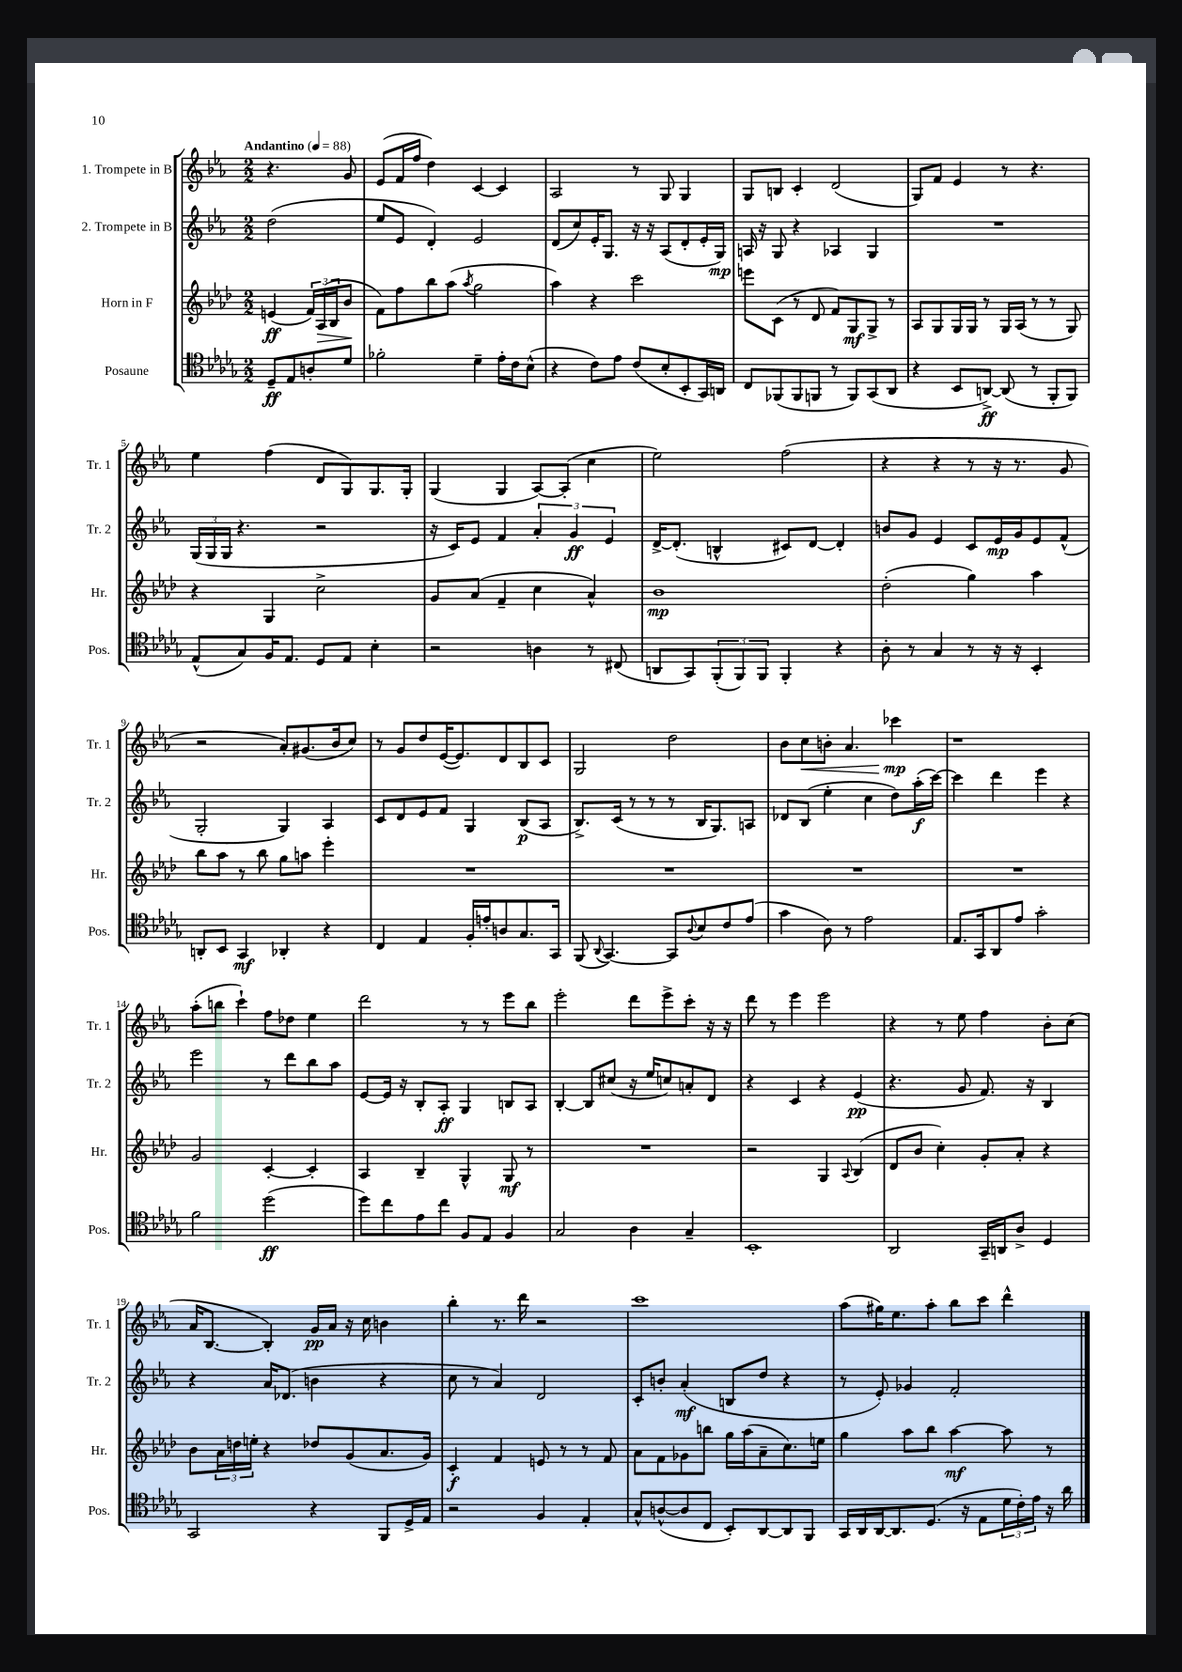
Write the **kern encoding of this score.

**kern	**kern	**kern	**kern
*staff4	*staff3	*staff2	*staff1
*clefC4	*clefG2	*clefG2	*clefG2
*k[b-e-a-d-g-]	*k[b-e-a-d-]	*k[b-e-a-]	*k[b-e-a-]
*M2/2	*M2/2	*M2/2	*M2/2
*MM88	*MM88	*MM88	*MM88
8D-~/L	(4e/	(2dd\	4.r
8E-/	.	.	.
8A'/	24f/LL)	.	.
.	(24A-/	.	.
.	24B-/J	.	.
8d-/J	8b-/J	.	8g/
=	=	=	=
2f-'\	8f\L)	8ee-/L	(8e-/L
.	8ff\	8e-/J	16f/L
.	.	.	16ff/JJ
.	8bb-\	4d'/)	4dd\)
.	(8aa-\J	.	.
.	8qaa-/	.	.
4d-~\	2gg\	2e-/	[4c/
16e-'\LL	.	.	4c/]
16c\J	.	.	.
(8B-^^\J	.	.	.
=	=	=	=
4r	4aa-\)	(8d/L	2A-/
.	.	8cc/)	.
8c\L)	4r	16e-'/K	.
.	.	8.G/J	.
8e-\J	.	.	.
(8c/L	2ccc\	16r	8r
.	.	16r	.
8B-'/	.	(8A-/L	8G/
8BB-'/	.	8d'/	4G/
16GG-/L)	.	16e-'/L	.
16AA/JJ	.	16G/JJ)	.
=	=	=	=
8C/L	8eee\L	16A/	8G/L
.	.	16r	.
(8FF-/	(8c\J	8G/	8B/J
8FF-/	8r	4r	4c'/
8FF/J	8d-/	.	.
8r	8f/L)	4A-/	(2d/
8FF/L)	8G/	.	.
(8GG-/	8G^/J	4G/	.
8AA-/J	8r	.	.
=	=	=	=
4r	8A-/L	1r	8G/L)
.	8G/	.	8f/J
8BB-/L	16G/L	.	4e-/
.	16G/JJ	.	.
[8AA^/J)	8r	.	.
(8AA/]	16G/LL	.	8r
.	(16A-/JJ	.	.
8r	8r	.	4.r
8FF'/L	8r	.	.
8FF/J)	8G/)	.	.
=	=	=	=
(8E-^^/L	4r	(24G/LL	4ee-\
.	.	24G/	.
.	.	24G/JJ	.
8G-/)	.	4.r	.
16F/K	4G/	.	(4ff\
8.E-/J	.	.	.
8D-/L	2cc^\	2r	8d/L
8E-/J	.	.	8G/)
4B-'\	.	.	8.G/
.	.	.	16G'/Jk
=	=	=	=
2r	8g/L	16r	(4G/
.	.	16c/LK)	.
.	(8a-/J	8e-/J	.
.	4f~/	4f/	4G/
4A\	4cc\	6a-'/	[8A-/L)
.	.	.	(8A-'/]J
.	.	6g/	.
8r	4a-^^/)	.	4cc\
.	.	6e-/	.
(8C#/	.	.	.
=	=	=	=
8AA/L	1b-	[16d^/LK	2ee-\)
.	.	(8.d'/]J	.
8GG-/)	.	.	.
(12FF'/	.	4B^^/	.
12FF/)	.	.	.
12FF/J	.	.	.
4FF'/	.	8c#/L)	(2ff\
.	.	[8d/J	.
4r	.	4d'/]	.
=	=	=	=
8A-'\	(2dd-'\	8b/L	4r
8r	.	8g/J	.
4G-/	.	4e-/	4r
8r	4gg\)	8c/L	8r
16r	.	16e-/L	16r
16r	.	16g/J	8.r
4BB-'/	4aa-\	8e-/	.
.	.	(8f^^/J	8g/
=	=	=	=
8AA'/L	8bb-\L	2G'/	2r
8BB-/J	8aa-\J	.	.
4GG-/	8r	.	.
.	8bb-\	.	.
4AA-'/	8gg\L	4G/)	8a-'/L)
.	8aa\J	.	(8.g#/
4r	4eee-'\	4A-/	.
.	.	.	16b-/k
.	.	.	8cc/J)
=	=	=	=
4C/	1r	8c/L	8r
.	.	8d/	8g/L
4E-/	.	8e-/	8dd/
.	.	8f/J	([16e-/K
.	.	.	8.e-/])
16F'/LL	.	4G/	.
16e'/J	.	.	.
8A/	.	.	8d/
8.G-/	.	(8B-/L	8B-/
.	.	8A-/J	8c/J
16GG-/Jk	.	.	.
=	=	=	=
(8FF/	1r	8.B-^/L)	2G/
8qqAA-/	.	.	.
[4.GG-/)	.	.	.
.	.	(16c/Jk	.
.	.	8r	.
.	.	8r	.
8GG-/]L	.	8r	2dd\
8qqA-/	.	.	.
8B-/	.	16B-/LK	.
.	.	8.G/)	.
8c/	.	.	.
(8e-/J	.	8A/J	.
=	=	=	=
4g-\	1r	8d-/L	8b-\L
.	.	(8B-/J	8cc\
8A-\)	.	4ee-'\	8b'\J
8r	.	.	4.a-/
2e-\	.	4cc\	.
.	.	8dd\L)	4ccc-\
.	.	(16aa-'\L	.
.	.	[16ccc\JJ)	.
=	=	=	=
8.E-/L	1r	4ccc\]	1r
16GG-/k	.	.	.
8AA-/	.	4ddd\	.
8e-/J	.	.	.
2g-'\	.	4eee-\	.
.	.	4r	.
=	=	=	=
2f\	2g/	2eee-\	(8aa-'\L
.	.	.	8bb\J
.	.	.	4ccc`\)
(2dd-\	[4c'/	8r	8ff\L
.	.	8ddd\L	8dd-\J
.	4c'/]	8bb-\	4ee-\
.	.	8aa-\J	.
=	=	=	=
8dd-\L)	4A-/	[8e-/L	2ddd\
8cc\	.	16e-/]Jk	.
.	.	16r	.
8e-\	4B-~/	8B-'/L	.
8cc\J	.	8A-'/J	.
8F/L	4G^^/	4G/	8r
8E-/J	.	.	8r
4F/	8G/	8B/L	8eee-\L
.	8r	8A-/J	8bb-\J
=	=	=	=
2G-/	1r	[4B-'/	2eee-'\
.	.	8B-/]L	.
.	.	(8cc#/J	.
4A-\	.	16r	8ddd\L
.	.	16ee-/LK	.
.	.	8cc/)	8eee-^\
4G-~/	.	8a'/	8ccc'\J
.	.	8d/J	16r
.	.	.	16r
=	=	=	=
1BB-'	2r	4r	8ddd\
.	.	.	8r
.	.	4c/	4eee-\
.	4G/	4r	2eee-\
.	8qqA-/	.	.
.	(4B-/	(4e-/	.
=	=	=	=
2AA-/	8d-/L	4.r	4r
.	8b-/J	.	.
.	4cc'\)	.	8r
.	.	8g/	8ee-\
16GG-~/LL	8g'/L	8.f/)	4ff\
16AA/J	.	.	.
8A-^/J	8a-'/J	.	.
.	.	16r	.
4D-/	4r	4B-/	8b-'\L
.	.	.	(8cc\J
=	=	=	=
2GG-/	8b-\L	4r	16a-/LK
.	.	.	[8.B-/J
.	24a-\L	.	.
.	24dd\	.	.
.	24ee'\JJ	.	.
.	4r	16a-/LK	4B-'/])
.	.	(8.d-/J	.
4r	8dd-/L	4b\	16g/LL
.	.	.	16a-/JJ
.	(8g/	.	16r
.	.	.	16cc\
8FF/L	8.a-/	4r	4b\
16D-^/L	.	.	.
16E-/JJ	16g/Jk)	.	.
=	=	=	=
2r	4c'/	8cc\	4bb-'\
.	.	8r	.
.	4f/	4a-/)	8.r
.	.	.	16ddd\
4F/	8e/	2d/	2r
.	8r	.	.
4E-'/	8r	.	.
.	8f/	.	.
=	=	=	=
8G-^^/L	8a-\L	8c'/L	1ccc
([8A^^/	8f\	8b'/J	.
8A/]	8g-\	(4a-'/	.
8C/J	8bb\J	.	.
8BB-'/L)	16gg\LL	8B/L	.
.	(16aa-\J	.	.
[8AA-/	8a-~\	8dd/J	.
8AA-/]	8.cc\)	4r	.
8FF/J	.	.	.
.	16ee\Jk	.	.
=	=	=	=
16GG-/LL	4gg\	8r	(8aa-\L
16AA-/	.	.	.
[16AA-/J	.	8e-'/)	16gg#\K)
8.AA-/]	.	.	8.ee-\
.	8aa-\L	4g-/	.
(8.D-/J	8bb-\J	.	8aa-'\J
.	[4aa-\	2f'/	8bb-\L
16r	.	.	.
8E-\L	.	.	8ccc\J
24d-\L	8aa-\]	.	4ddd^^\
24c'\)	.	.	.
24e-\JJ	.	.	.
16r	8r	.	.
16a-\	.	.	.
==	==	==	==
*-	*-	*-	*-
